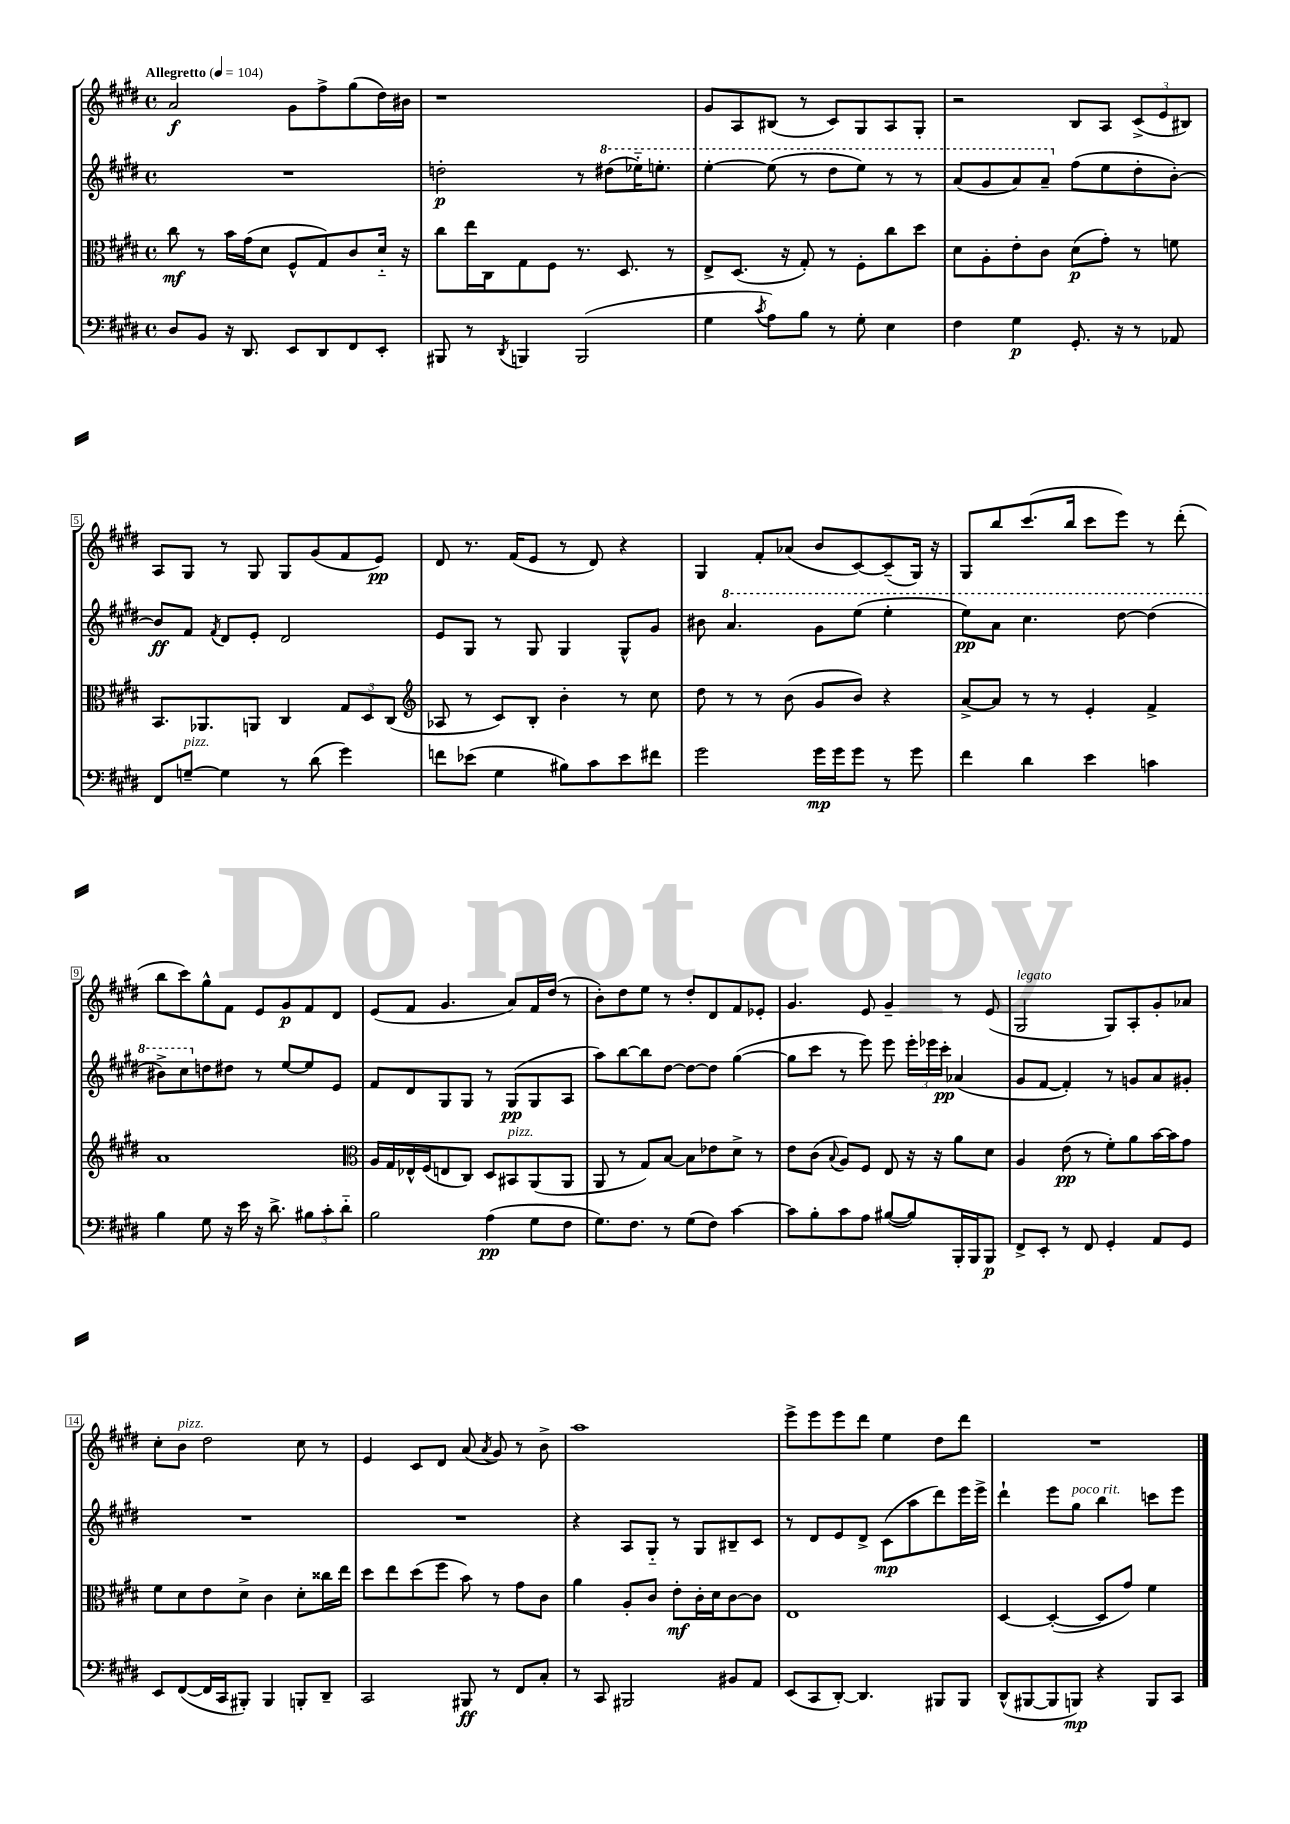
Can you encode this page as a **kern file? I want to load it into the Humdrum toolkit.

**kern	**kern	**kern	**kern
*staff4	*staff3	*staff2	*staff1
*clefF4	*clefC3	*clefG2	*clefG2
*k[f#c#g#d#]	*k[f#c#g#d#]	*k[f#c#g#d#]	*k[f#c#g#d#]
*M4/4	*M4/4	*M4/4	*M4/4
*met(c)	*met(c)	*met(c)	*met(c)
*MM104	*MM104	*MM104	*MM104
8D#/L	8cc#\	1r	2a/
8BB/J	8r	.	.
16r	16b\LL	.	.
8.DD#/	(16g#\J	.	.
.	8d#\J	.	.
8EE/L	8F#^^/L	.	8g#\L
8DD#/	8G#/)	.	8ff#^\
8FF#/	8c#/	.	(8gg#\
8EE'/J	16d#'~/Jk	.	16dd#\L)
.	16r	.	16b#\JJ
=	=	=	=
8BBB#/	8cc#\L	2dd'\	1r
8r	16ee\L	.	.
.	16C#\J	.	.
8qDD#/	.	.	.
4BBB/	8G#\	.	.
.	8F#\J	.	.
(2BBB/	8.r	8r	.
.	.	(8ddd#\L	.
.	8.D#/	.	.
.	.	16eee-'~\K)	.
.	.	8.eee'\J	.
.	8r	.	.
=	=	=	=
4G#\	8E^/L	[4eee'\	8g#/L
.	(8.D#/J	.	8A/
8qc#/	.	.	.
8A\L)	.	(8eee\]	(8B#/J
.	16r	.	.
8B\J	8G#'/)	8r	8r
8r	8r	8ddd#\L	8c#/L)
8G#'\	8F#'\L	8eee\J)	8G#/
4E\	8cc#\	8r	8A/
.	8dd#\J	8r	8G#'/J
=	=	=	=
4F#\	8d#\L	(8aa/L	2r
.	8A'\	8gg#/	.
4G#\	8e'\	8aa/)	.
.	8c#\J	8aa~/J	.
8.GG#'/	(8d#\L	(8ff#\L	8B/L
.	8g#'\J)	8ee\	8A/J
16r	.	.	.
8r	8r	8dd#'\	(12c#^/L
.	.	.	12e/
8AA-/	8f\	[8b'\J)	.
.	.	.	12B#/J)
=	=	=	=
8FF#/L	8.BB/L	8b/]L	8A/L
[8G~/J	.	8f#/J	8G#/J
.	8.AA-/	.	.
.	.	8qf#/	.
4G\]	.	8d#/L	8r
.	8AA/J	8e'/J	8G#/
8r	4C#/	2d#/	8G#/L
(8d#\	.	.	(8g#/
4g#\)	12G#/L	.	8f#/
.	12D#/	.	.
.	.	.	8e/J)
.	(12C#/J	.	.
=	=	=	=
*	*clefG2	*	*
8f\L	8A-/	8e/L	8d#/
(8e-\J	8r	8G#/J	8.r
4G#\	8c#/L)	8r	.
.	.	.	(16f#/LK
.	8B'/J	8G#/	8e/J
8B#\L)	4b'\	4G#/	8r
8c#\	.	.	8d#/)
8e-\	8r	8G#^^/L	4r
8f#\J	8cc#\	8g#/J	.
=	=	=	=
2g#\	8dd#\	8b#\	4G#/
.	8r	4.aa/	.
.	8r	.	8f#'/L
.	(8b\	.	(8a-/J
16g#\LL	8g#/L	8gg#\L	8b/L
16g#\J	.	.	.
8g#\J	8b/J)	(8eee\J	[8c#/)
8r	4r	4eee'\	(8c#~/]
8g#\	.	.	16G#/Jk)
.	.	.	16r
=	=	=	=
4f#\	[8a^/L	8eee\L)	8G#/L
.	8a/]J	8aa\J	8bb/
4d#\	8r	4.ccc#\	(8.ccc#/
.	8r	.	.
.	.	.	16bb/Jk
4e\	4e'/	.	8ccc#\L
.	.	[8ddd#\	8eee\J)
4c\	4f#^/	(4ddd#\]	8r
.	.	.	(8ddd#'\
=	=	=	=
4B\	1a	8bb#^\L)	8bb\L
.	.	8ccc#\	8ccc#\)
8G#\	.	8dd\	8gg#^^\
16r	.	8dd#\J	8f#\J
16e\	.	.	.
16r	.	8r	8e/L
8.d#^\	.	.	.
.	.	[8ee/L	8g#/
12B#\L	.	8ee/]	8f#/
12c#'\	.	.	.
.	.	8e/J	8d#/J
12d#'~\J	.	.	.
=	=	=	=
*	*clefC3	*	*
2B\	16A/LL	8f#/L	(8e/L
.	16G#/	.	.
.	16E-^^/	8d#/	8f#/J
.	(16F#/J	.	.
.	8E/	8G#/	4.g#/
.	8C#/J)	8G#/J	.
(4A\	8D#/L	8r	.
.	8BB#/	(8G#/L	8a/L)
8G#\L	(8AA/	8G#/	16f#/L
.	.	.	(16dd#/JJ
8F#\J	8AA/J	8A/J	8r
=	=	=	=
8.G#\L)	8AA/	8aa\L)	8b'\L)
.	8r	[8bb\	8dd#\
8.F#\J	.	.	.
.	8G#/L)	8bb\]	8ee\J
8r	[8B/J	[8dd#\J	8r
(8G#\L	8B\]L	8dd#\_L	8dd#'/L
8F#\J)	8e-\	8dd#\]J	8d#/
[4c#\	8d#^\J	([4gg#\	8f#/
.	8r	.	8e-'/J
=	=	=	=
8c#\]L	8e\L	8gg#\]L	4.g#/
8B'\	(8c#\J	8ccc#\J	.
.	8qqB/	.	.
8c#\	8A/L)	8r	.
8A\J	8F#/J	8eee\)	8e/
([8B#/L	8E/	8eee\	4g#~/
8B#/])	16r	24eee'\LL	.
.	.	24eee-\	.
.	16r	.	.
.	.	24ccc#'\JJ	.
16BBB'/L	8a\L	(4a-/	8r
16BBB/J	.	.	.
8BBB/J	8d#\J	.	(8e/
=	=	=	=
8FF#^/L	4A/	8g#/L	2G#/
8EE'/J	.	[8f#/J	.
8r	(8e\	4f#'/])	.
8FF#/	8r	.	.
4GG#'/	8f#'\L)	8r	8G#/L)
.	8a\	8g/L	8A'/
8AA/L	[16b\L	8a/	8g#'/
.	16b\]J	.	.
8GG#/J	8g#\J	8g#'/J	8a-/J
=	=	=	=
8EE/L	8f#\L	1r	8cc#'\L
([8FF#/	8d#\	.	8b\J
16FF#/]L	8e\	.	2dd#\
16CC#/J	.	.	.
8BBB#'/J)	8d#^\J	.	.
4BBB#/	4c#\	.	.
8BBB'/L	8d#'\L	.	8cc#\
8DD#~/J	16cc##\L	.	8r
.	16ee\JJ	.	.
=	=	=	=
2CC#/	8dd#\L	1r	4e/
.	8ee\	.	.
.	(8dd#\	.	8c#/L
.	8ff#\J	.	8d#/J
8BBB#/	8b\)	.	(8a/
.	.	.	8qa/
8r	8r	.	8g#/)
8FF#/L	8g#\L	.	8r
8C#'/J	8c#\J	.	8b^\
=	=	=	=
8r	4a\	4r	1aa
8CC#/	.	.	.
2BBB#/	8A'/L	8A/L	.
.	8c#/J	8G#'~/J	.
.	8e'\L	8r	.
.	16c#'\L	8G#/L	.
.	16d#\J	.	.
8BB#/L	[8c#\	8B#~/	.
8AA/J	8c#\]J	8c#/J	.
=	=	=	=
(8EE/L	1E	8r	8eee^\L
8CC#/	.	8d#/L	8eee\
[8DD#'/J)	.	8e/	8eee\
4.DD#/]	.	8d#^/J	8ddd#\J
.	.	(8c#\L	4ee\
.	.	8aa\	.
8BBB#/L	.	8ddd#\)	8dd#\L
8BBB#/J	.	16eee\L	8ddd#\J
.	.	16eee^\JJ	.
=	=	=	=
(8DD#^^/L	[4D#/	4ddd#`\	1r
[8BBB#/	.	.	.
8BBB#/]	(4D#'/_	8eee\L	.
8BBB/J)	.	8gg#\J	.
4r	8D#/]L	4bb\	.
.	8g#/J)	.	.
8BBB/L	4f#\	8ccc\L	.
8CC#/J	.	8eee\J	.
==	==	==	==
*-	*-	*-	*-
